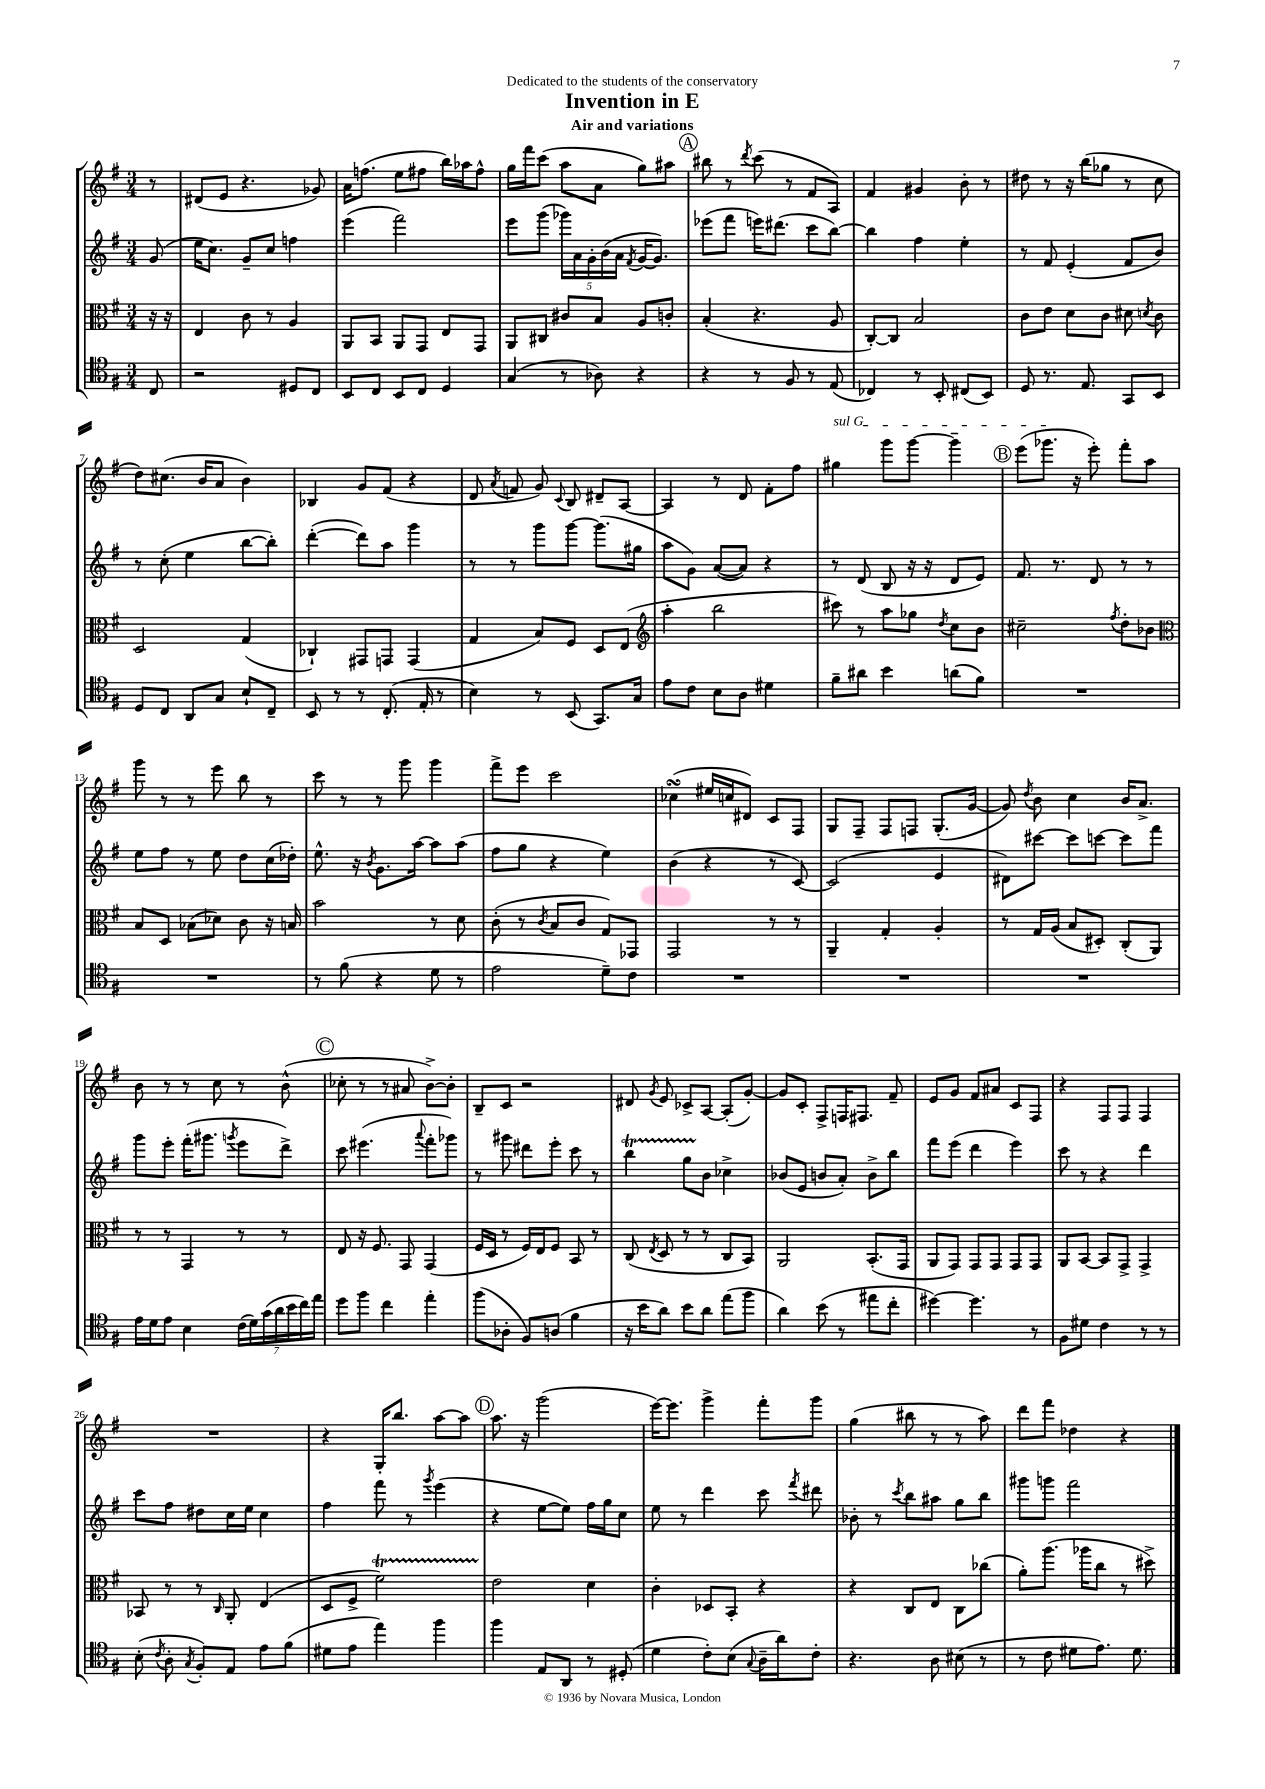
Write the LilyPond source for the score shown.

\header { title = "Invention in E" subtitle = "Air and variations" dedication = "Dedicated to the students of the conservatory" }
<<
\new StaffGroup <<
\new Staff = "s0" {
    \clef treble \key g \major \numericTimeSignature \time 3/4 \partial 8
    \autoBeamOff r8 |
    dis'8[( e'8] r4. ges'8) |
    a'16[ f''8.]( e''8[ fis''8] b''16[) aes''16 fis''8]-^ |
    g''16[ fis'''16 c'''8]( a''8[ a'8] g''8[) ais''8] |
    \mark \markup { \circle "A" } bis''8 r8 \acciaccatura { d'''8 } c'''8( r8 fis'8[ a8]) |
    fis'4 gis'4 b'8-. r8 |
    dis''8 r8 r16 b''16[( ges''8] r8 c''8 |
    d''8[) cis''8.]( b'16[ a'8] b'4) |
    bes4 g'8[ fis'8]( r4 |
    d'8 \acciaccatura { a'8 } f'8 g'8) \appoggiatura { c'8 } b8 dis'8[-- a8]~ |
    a4 r8 d'8 fis'8[-. fis''8] |
    \once \override TextSpanner.bound-details.left.text = \markup { \italic "sul G" } gis''4\startTextSpan g'''8[ g'''8]~ g'''4-- |
    \mark \markup { \circle "B" } e'''8[( ges'''8.]\stopTextSpan r16 e'''8-.) fis'''8[-. a''8] |
    g'''8 r8 r8 e'''8 b''8 r8 |
    c'''8 r8 r8 g'''8 g'''4 |
    fis'''8[-> e'''8] c'''2 |
    ces''4\turn( eis''16[ c''16 dis'8]) c'8[ fis8] |
    g8[ fis8]-- fis8[ f8] g8.[-.( g'16]~ |
    g'8) \acciaccatura { d''8 } b'8 c''4 b'16[ a'8.]-> |
    b'8 r8 r8 c''8 r8 b'8-^( |
    \mark \markup { \circle "C" } ces''8-. r8 r8 ais'8 b'8[~->) b'8]-. |
    b8[-- c'8] r2 |
    dis'8 \acciaccatura { g'8 } e'8 ces'8[-> a8]~ a8[-.( g'8]~-.) |
    g'8[ c'8]-. fis8[-> f16 fis8.] fis'8-- |
    e'8[ g'8] fis'8[ ais'8] c'8[ fis8] |
    r4 fis8[ fis8] fis4 |
    R2. |
    r4 g16[-. b''8.] a''8[~ a''8] |
    \mark \markup { \circle "D" } a''8. r16 g'''2( |
    e'''16[~) e'''8.] g'''4-> fis'''8[-. g'''8] |
    g''4( bis''8 r8 r8 a''8) |
    d'''8[ fis'''8] des''4 r4 \bar "|." |
}
\new Staff = "s1" {
    \clef treble \key g \major \numericTimeSignature \time 3/4 \partial 8
    \autoBeamOff g'8( |
    e''16[ c''8.]) g'8[-- c''8] f''4 |
    e'''4( fis'''2) |
    e'''8[ g'''8]( \tuplet 5/4 { ges'''16[) a'16 g'16-. b'16( a'16] } \acciaccatura { fis'8 } g'16[~ g'8.]) |
    \mark \markup { \circle "A" } ees'''8[( fis'''8] e'''16[) dis'''8.]( c'''8[ b''8]~) |
    b''4 fis''4 e''4-. |
    r8 fis'8 e'4-.( fis'8[ b'8]) |
    r8 c''8-.( e''4 b''8[~ b''8]-.) |
    d'''4~-.( d'''8[) a''8] g'''4 |
    r8 r8 g'''8[ g'''8]~ g'''8.[( gis''16] |
    a''8[ g'8]) a'8[~( a'8]) r4 |
    r8 d'8( b8 r16 r16 d'8[ e'8]) |
    \mark \markup { \circle "B" } fis'8. r8. d'8 r8 r8 |
    e''8[ fis''8] r8 e''8 d''8[ c''16( des''16]-.) |
    e''8.-^ r16 \acciaccatura { b'8 } g'8.[ a''16]~ a''8[ a''8]( |
    fis''8[ g''8] r4 e''4) |
    b'4( r4 r8 c'8~) |
    c'2( e'4 |
    dis'8[) cis'''8]~ cis'''8[ c'''8]~ c'''8[ fis'''8] |
    g'''8[ e'''8]-. fis'''16[-.( gis'''8.] \acciaccatura { g'''8 } e'''8[ d'''8]->) |
    \mark \markup { \circle "C" } c'''8 eis'''4.( \appoggiatura { a'''8 } fis'''8[-. ges'''8]) |
    r8 gis'''8 dis'''8[ e'''8]-. c'''8 r8 |
    b''4\startTrillSpan g''8[ b'8]\stopTrillSpan ces''4-> |
    bes'8[( e'8] b'8[ a'8]-.) b'8[-> b''8] |
    fis'''8[ e'''8]( d'''4 e'''4) |
    c'''8 r8 r4 d'''4 |
    c'''8[ fis''8] dis''8[ c''16 e''16] c''4 |
    fis''4 fis'''8 r8 \acciaccatura { g'''8 } e'''4( |
    \mark \markup { \circle "D" } r4 e''8[~ e''8]) fis''16[ g''16 c''8] |
    e''8 r8 d'''4 c'''8 \acciaccatura { fis'''8 } dis'''8 |
    bes'8-. r8 \acciaccatura { c'''8 } b''8[ ais''8] g''8[ b''8] |
    gis'''8[ g'''8] fis'''2 \bar "|." |
}
\new Staff = "s2" {
    \clef alto \key g \major \numericTimeSignature \time 3/4 \partial 8
    \autoBeamOff r16 r16 |
    e4 c'8 r8 a4 |
    a,8[ b,8] a,8[ g,8] e8[ g,8] |
    a,8[ cis8] cis'8[ b8] a8[ c'8]-. |
    \mark \markup { \circle "A" } b4-.( r4. a8 |
    c8[~-.) c8] b2 |
    c'8[ e'8] d'8[ c'8] dis'8 \acciaccatura { d'8 } c'8 |
    d2 g4( |
    ces4-!) gis,8[ g,8] g,4( |
    g4 b8[) fis8] d8[ e8]( |
    \clef treble a''4-. b''2 |
    cis'''8) r8 a''8[ ges''8] \acciaccatura { d''8 } c''8[ b'8] |
    \mark \markup { \circle "B" } cis''2-- \acciaccatura { fis''8 } d''8[-. bes'8] |
    \clef alto b8[ d8] bes8[( des'8]) c'8 r16 b16 |
    b'2 r8 d'8 |
    c'8-.( r8 \acciaccatura { c'8 } b8[ c'8] g8[) ges,8] |
    g,2 r8 r8 |
    a,4-- g4-. a4-. |
    r8 g16[ a16]( b8[ dis8]-.) c8[-.( a,8]) |
    r8 r8 g,4 r8 r8 |
    \mark \markup { \circle "C" } e8 r16 fis8. g,8 g,4( |
    fis16[ d16] r8 fis16[) e16 fis8] b,8 r8 |
    c8( \acciaccatura { e8 } d8 r8 r8 c8[ b,8]) |
    a,2 b,8.[-.( g,16] |
    a,8[ g,8]) g,8[ g,8] g,8[ g,8] |
    a,8[ b,8]~ b,8[ g,8]-> g,4-> |
    bes,8 r8 r8 \grace { c16 } a,8-. e4( |
    d8[ fis8]-> fis'2\startTrillSpan) |
    \mark \markup { \circle "D" } e'2\stopTrillSpan d'4 |
    c'4-. des8[ b,8]-. r4 |
    r4 c8[ e8] c8[ ces''8]( |
    a'8[-.) a''8.]( aes''16[ c''8] r8 dis''8->) \bar "|." |
}
\new Staff = "s3" {
    \clef tenor \key g \major \numericTimeSignature \time 3/4 \partial 8
    \autoBeamOff c8 |
    r2 dis8[ c8] |
    b,8[ c8] b,8[ c8] d4 |
    g4( r8 aes8) r4 |
    \mark \markup { \circle "A" } r4 r8 fis8 r8 e8( |
    ces4) r8 b,8-. cis8[( b,8]) |
    d8 r8. e8. g,8[ b,8] |
    d8[ c8] a,8[ g8] b8[-! c8]-- |
    b,8 r8 r8 c8.-.( e16-. r8 |
    b4) r8 b,8( g,8.[) g16] |
    e'8[ c'8] b8[ a8] dis'4 |
    fis'8[-- ais'8] b'4 a'8[( fis'8]) |
    \mark \markup { \circle "B" } R2. |
    R2. |
    r8 fis'8( r4 d'8 r8 |
    e'2 d'8[--) c'8] |
    R2. |
    R2. |
    R2. |
    e'16[ d'16 e'8] b4 \tuplet 7/4 { c'16[( d'16) g'16( a'16 b'16 c''16) e''16] } |
    \mark \markup { \circle "C" } d''8[ fis''8] c''4 e''4-. |
    fis''8[( aes8]-. fis8[) a8]( fis'4 |
    r16 b'16[ a'8]) b'8[ a'8] e''8[( fis''8] |
    a'4) b'8( r8 eis''8[ c''8]-. |
    dis''4~) dis''4. r8 |
    fis8[ dis'8] c'4 r8 r8 |
    b8-.( \acciaccatura { c'8 } a8-. \acciaccatura { g8 } fis8[-.) e8] e'8[ fis'8]( |
    dis'8[ e'8] e''4) fis''4 |
    \mark \markup { \circle "D" } fis''4 e8[ a,8] r8 dis8-.( |
    d'4 c'8[-.) b8]( \appoggiatura { g8 } a16[-- a'16) c'8]-. |
    r4. a8 bis8( r8 |
    r8 c'8 dis'8[ e'8.]) dis'8. \bar "|." |
}
>>
>>
